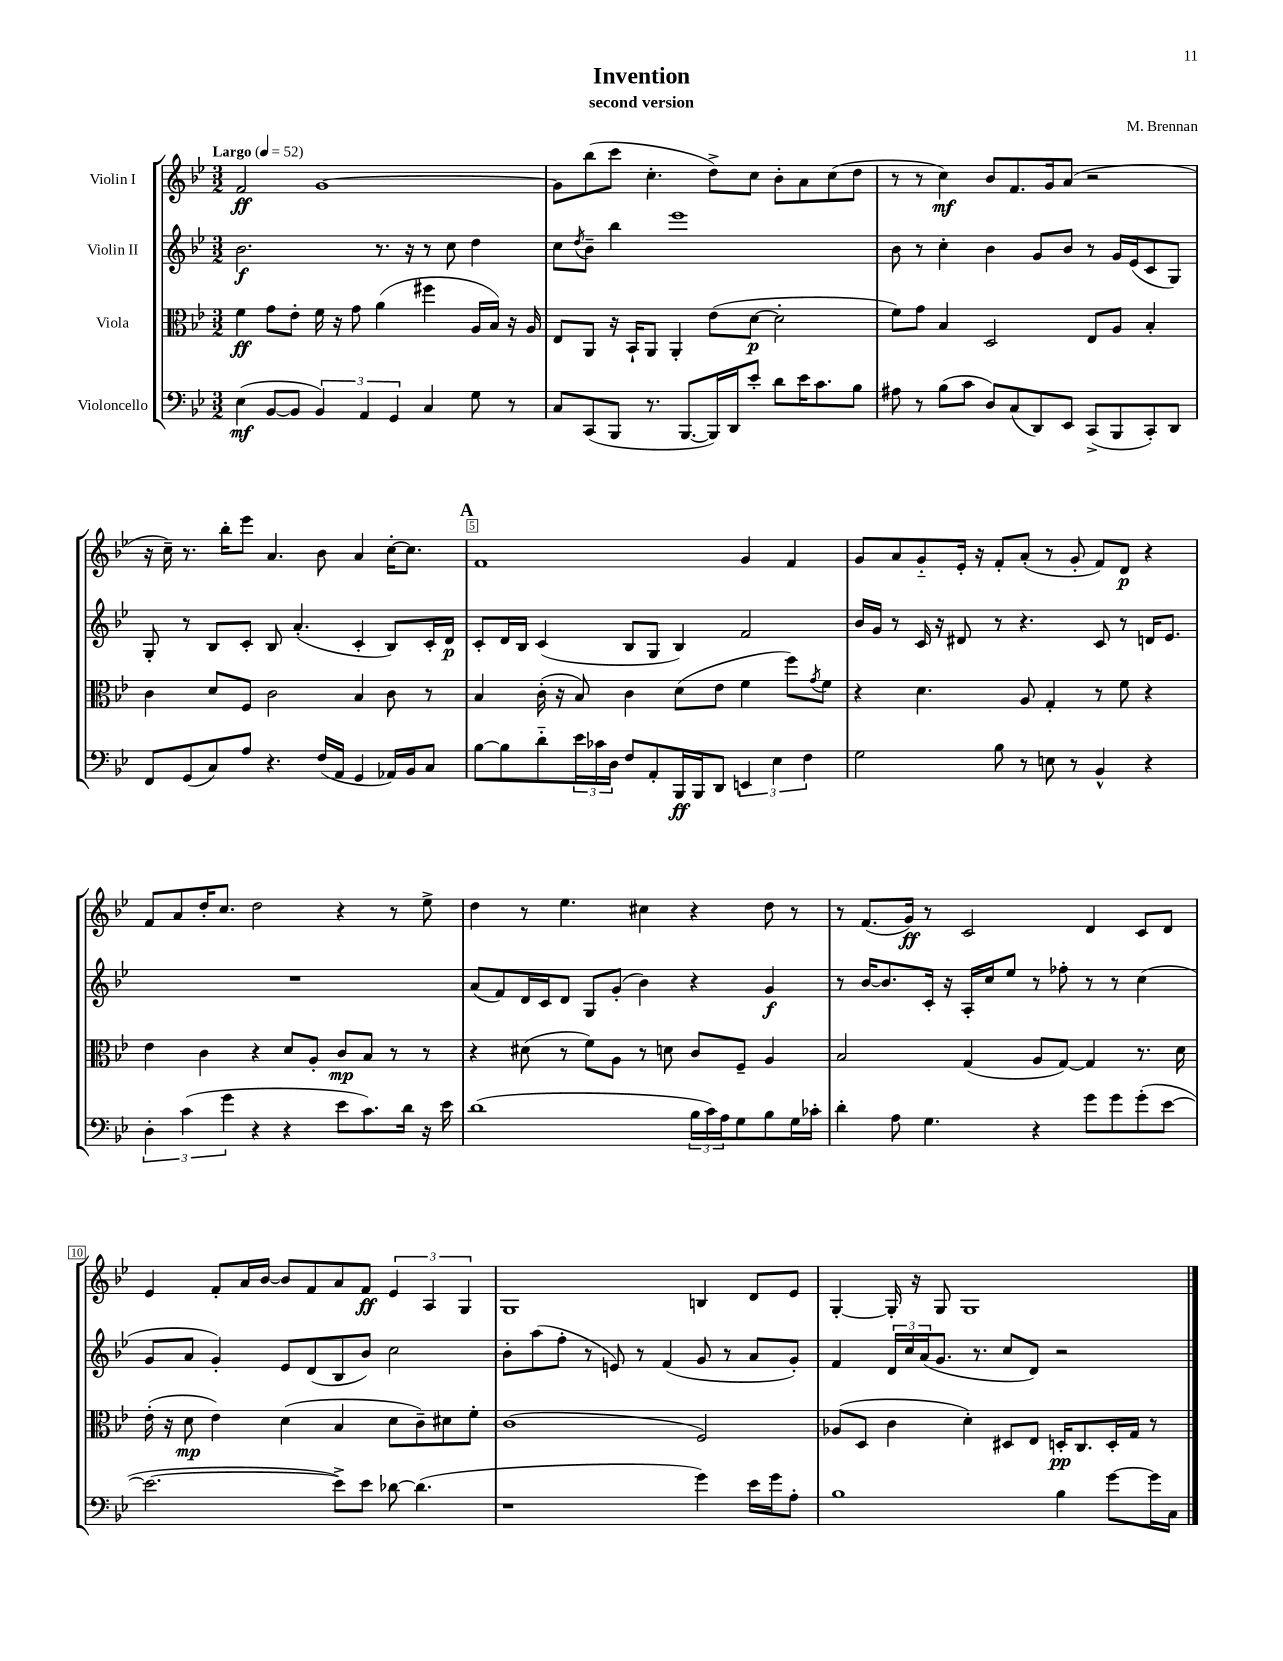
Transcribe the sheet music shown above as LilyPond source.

\header { title = "Invention" composer = "M. Brennan" subtitle = "second version" }
<<
\new StaffGroup <<
\new Staff = "s0" \with { instrumentName = "Violin I" } {
    \clef treble \key bes \major \numericTimeSignature \time 3/2 \tempo "Largo" 4 = 52
    f'2\ff g'1~ |
    g'8 bes''8( c'''8 c''4.-. d''8->) c''8 bes'8-. a'8 c''8( d''8 |
    r8 r8 c''4\mf) bes'8 f'8. g'16 a'8( r2 |
    r16 c''16--) r8. bes''16-. ees'''8 a'4. bes'8 a'4 c''16~-. c''8. |
    \mark \markup { \bold "A" } f'1 g'4 f'4 |
    g'8 a'8 g'8-_ ees'16-. r16 f'8-. a'8-.( r8 g'8-. f'8) d'8\p r4 |
    f'8 a'8 d''16-. c''8. d''2 r4 r8 ees''8-> |
    d''4 r8 ees''4. cis''4 r4 d''8 r8 |
    r8 f'8.( g'16\ff) r8 c'2 d'4 c'8 d'8 |
    ees'4 f'8-. a'16 bes'16~ bes'8 f'8 a'8 f'8\ff \tuplet 3/2 { ees'4 a4 g4 } |
    g1 b4 d'8 ees'8 |
    g4~-. g16-. r16 g8 g1 \bar "|." |
}
\new Staff = "s1" \with { instrumentName = "Violin II" } {
    \clef treble \key bes \major \numericTimeSignature \time 3/2
    bes'2.\f r8. r16 r8 c''8 d''4 |
    c''8 \acciaccatura { d''8 } bes'8-- bes''4 ees'''1 |
    bes'8 r8 c''4-. bes'4 g'8 bes'8 r8 g'16 ees'16( c'8 g8) |
    g8-. r8 bes8 c'8-. bes8 a'4.-.( c'4-. bes8) c'16-. d'16\p |
    \mark \markup { \bold "A" } c'8-. d'16 bes16 c'4( bes8 g8 bes4) f'2 |
    bes'16 g'16 r8 c'16 r16 dis'8 r8 r4. c'8 r8 d'16 ees'8. |
    R1. |
    a'8( f'8) d'16 c'16 d'8 g8 g'8-.( bes'4) r4 g'4\f |
    r8 bes'16~ bes'8. c'16-. r16 a16-. c''16 ees''8 r8 fes''8-. r8 r8 c''4( |
    g'8 a'8 g'4-.) ees'8 d'8( bes8 bes'8) c''2 |
    bes'8-. a''8( f''8-. r8 e'8) r8 f'4( g'8 r8 a'8 g'8-.) |
    f'4 \tuplet 3/2 { d'16 c''16 a'16( } g'8. r8. c''8 d'8) r2 \bar "|." |
}
\new Staff = "s2" \with { instrumentName = "Viola" } {
    \clef alto \key bes \major \numericTimeSignature \time 3/2
    f'4\ff g'8 ees'8-. f'16 r16 g'8 a'4( fis''4 a16 bes16) r16 a16 |
    ees8 a,8 r16 bes,16-! a,8 a,4-. ees'8( d'8~\p d'2-. |
    f'8) g'8 bes4 d2 ees8 a8 bes4-. |
    c'4 d'8 f8 c'2 bes4 c'8 r8 |
    \mark \markup { \bold "A" } bes4 c'16-.( r16 bes8) c'4 d'8( ees'8 f'4 f''8) \acciaccatura { g'8 } f'8 |
    r4 d'4. a8 g4-. r8 f'8 r4 |
    ees'4 c'4 r4 d'8 a8-. c'8\mp bes8 r8 r8 |
    r4 dis'8( r8 f'8) a8 r8 d'8 c'8 f8-- a4 |
    bes2 g4( a8 g8~) g4 r8. d'16 |
    ees'16-.( r16 d'8\mp ees'4) d'4( bes4 d'8 c'8--) dis'8 f'8-. |
    c'1( f2) |
    aes8( d8 c'4 d'4-.) dis8 ees8 d16-.\pp c8. d16-. g16 r8 \bar "|." |
}
\new Staff = "s3" \with { instrumentName = "Violoncello" } {
    \clef bass \key bes \major \numericTimeSignature \time 3/2
    ees4\mf( bes,8~ bes,8 \tuplet 3/2 { bes,4) a,4 g,4 } c4 g8 r8 |
    c8 c,8( bes,,8 r8. bes,,8.~ bes,,16) d,16 ees'8-. d'8 ees'16 c'8. bes8 |
    ais8 r8 bes8( c'8 d8) c8( d,8) ees,8 c,8->( bes,,8 c,8-.) d,8 |
    f,8 g,8( c8) a8 r4. f16( a,16 g,4 aes,16) bes,16 c8 |
    \mark \markup { \bold "A" } bes8~ bes8 d'8-_ \tuplet 3/2 { ees'16 ces'16 d16 } f8 a,8-. bes,,16\ff bes,,16 d,8 \tuplet 3/2 { e,4 ees4 f4 } |
    g2 bes8 r8 e8 r8 bes,4-^ r4 |
    \tuplet 3/2 { d4-. c'4( g'4 } r4 r4 ees'8 c'8.) d'16 r16 ees'16 |
    d'1( \tuplet 3/2 { bes16 c'16) a16 } g8 bes8 g16 ces'16-. |
    d'4-. a8 g4. r4 g'8 g'8 g'8-.( ees'8~ |
    ees'2.~ ees'8->) ees'8 des'8~ des'4.( |
    r1 g'4) ees'16 g'16 a8-. |
    bes1 bes4 g'8~ g'16 c16 \bar "|." |
}
>>
>>
\layout { \context { \Score \override BarNumber.break-visibility = ##(#f #t #t) barNumberVisibility = #(every-nth-bar-number-visible 5) \override BarNumber.stencil = #(make-stencil-boxer 0.1 0.3 ly:text-interface::print) } }
